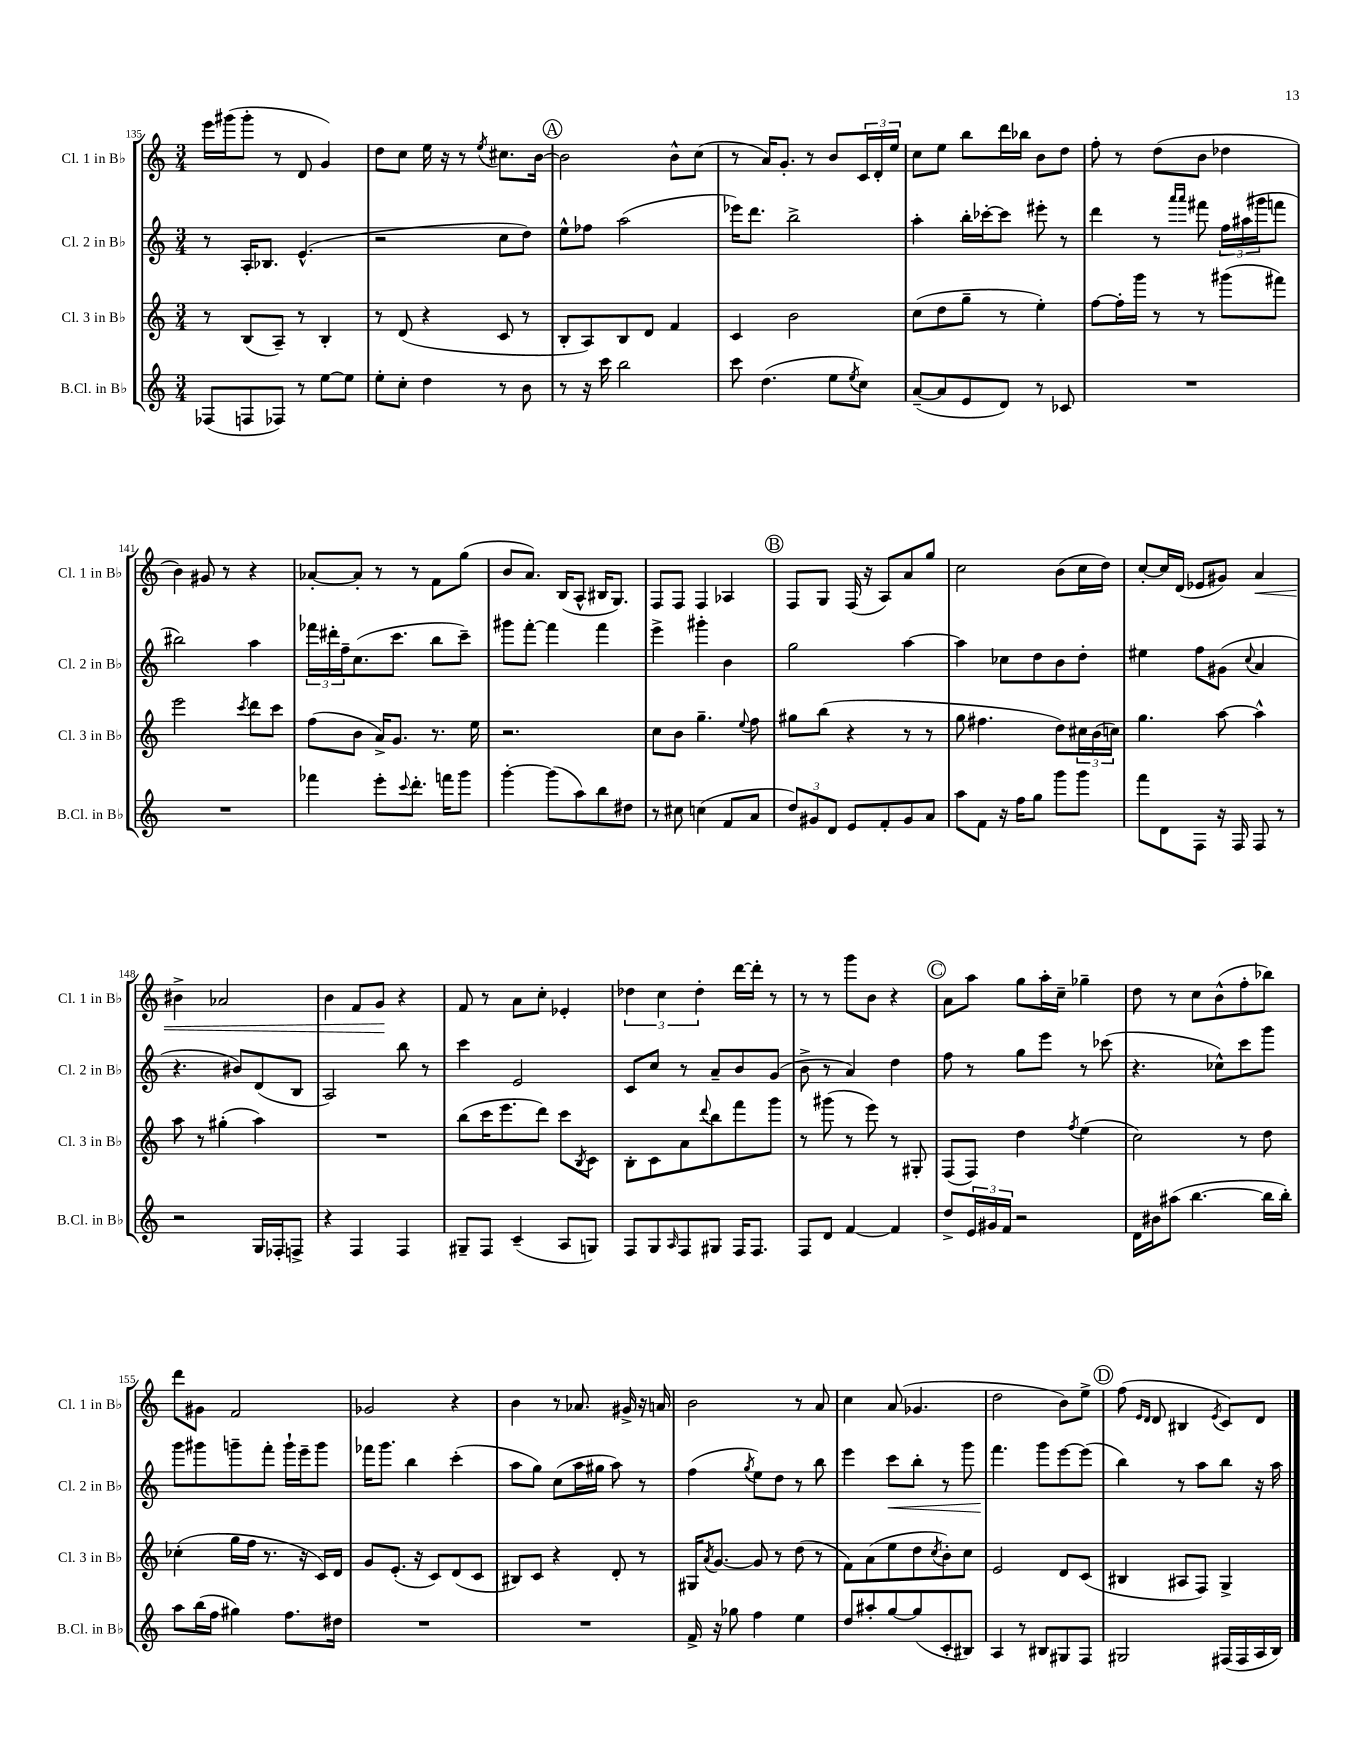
<<
\new StaffGroup <<
\new Staff = "s0" \with { instrumentName = "Cl. 1 in Bb" shortInstrumentName = "Cl. 1 in Bb" } {
    \clef treble \key c \major \numericTimeSignature \time 3/4
    e'''16 gis'''16( gis'''8-. r8 d'8 g'4) |
    d''8 c''8 e''16 r16 r8 \acciaccatura { e''8 } cis''8. b'16~ |
    \mark \markup { \circle "A" } b'2 b'8-^ c''8( |
    r8 a'16) g'8.-. r8 b'8 \tuplet 3/2 { c'16 d'16-. e''16 } |
    c''8 e''8 b''8 d'''16 bes''16 b'8 d''8 |
    f''8-. r8 d''8( b'8 des''4 |
    b'4) gis'8 r8 r4 |
    aes'8~-. aes'8-. r8 r8 f'8 g''8( |
    b'8 a'8.) b16( a8-^ bis16 g8.) |
    f8 f8 f4 aes4 |
    \mark \markup { \circle "B" } f8 g8 f16( r16 a8) a'8 g''8 |
    c''2 b'8( c''16 d''16) |
    c''8~-. c''16 d'16( ees'8 gis'8) a'4\< |
    bis'4-> aes'2 |
    b'4 f'8 g'8\! r4 |
    f'8 r8 a'8 c''8-. ees'4-. |
    \tuplet 3/2 { des''4 c''4 des''4-. } d'''16~ d'''16-. r8 |
    r8 r8 g'''8 b'8 r4 |
    \mark \markup { \circle "C" } a'8 a''8 g''8 a''16-. c''16-- ges''4-- |
    d''8 r8 c''8 b'8-^( f''8-. bes''8) |
    d'''8 gis'8 f'2 |
    ges'2 r4 |
    b'4 r8 aes'8. gis'16-> r16 a'16 |
    b'2 r8 a'8 |
    c''4 a'8( ges'4. |
    d''2 b'8) e''8-> |
    \mark \markup { \circle "D" } f''8( \grace { e'16 d'16 } d'8 bis4 \acciaccatura { e'8 } c'8) d'8 \bar "|." |
}
\new Staff = "s1" \with { instrumentName = "Cl. 2 in Bb" shortInstrumentName = "Cl. 2 in Bb" } {
    \clef treble \key c \major \numericTimeSignature \time 3/4
    r8 a16-. bes8. e'4.-^( |
    r2 c''8 d''8) |
    \mark \markup { \circle "A" } e''8-^ fes''8 a''2( |
    ees'''16) d'''8. b''2-> |
    a''4-. b''16-. ces'''16~-. ces'''8 eis'''8-. r8 |
    d'''4 r8 \grace { a'''16 a'''16 } fis'''8 \tuplet 3/2 { f''16 ais''16( gis'''16 } f'''8 |
    bis''2) a''4 |
    \tuplet 3/2 { fes'''16 dis'''16-. f''16-- } c''8.( c'''8. b''8 c'''8--) |
    gis'''8 f'''8~-. f'''4 f'''4 |
    e'''4-> gis'''4-. b'4 |
    \mark \markup { \circle "B" } g''2 a''4~ |
    a''4 ces''8 d''8 b'8 d''8-. |
    eis''4 f''8 gis'8( \appoggiatura { c''8 } a'4 |
    r4. bis'8) d'8( b8 |
    a2) b''8 r8 |
    c'''4 e'2 |
    c'8 c''8 r8 a'8-- b'8 g'8( |
    b'8-> r8 a'4) d''4 |
    \mark \markup { \circle "C" } f''8 r8 g''8 e'''8 r8 ces'''8( |
    r4. ces''8-^) c'''8 g'''8 |
    g'''8 gis'''8 g'''8-- f'''8-. g'''16-! e'''16-- g'''8 |
    fes'''16 g'''8. b''4 c'''4-.( |
    a''8 g''8) c''8( a''16 gis''16 a''8) r8 |
    f''4( \acciaccatura { g''8 } e''8) d''8 r8 b''8 |
    e'''4 c'''8\< b''8-. r8 g'''8 |
    f'''4.\! g'''8 e'''8~ e'''8( |
    \mark \markup { \circle "D" } b''4) r8 a''8 b''8 r16 a''16 \bar "|." |
}
\new Staff = "s2" \with { instrumentName = "Cl. 3 in Bb" shortInstrumentName = "Cl. 3 in Bb" } {
    \clef treble \key c \major \numericTimeSignature \time 3/4
    r8 b8( a8--) r8 b4-. |
    r8 d'8( r4 c'8 r8 |
    \mark \markup { \circle "A" } b8-. a8) b8 d'8 f'4 |
    c'4 b'2 |
    c''8( d''8 g''8-- r8 e''4-.) |
    f''8~ f''16-. g'''16 r8 r8 gis'''8( fis'''8) |
    e'''2 \acciaccatura { c'''8 } d'''8 c'''8 |
    f''8( b'8 a'16->) g'8. r8. e''16 |
    r2. |
    c''8 b'8 g''4.-- \appoggiatura { e''8 } f''8 |
    \mark \markup { \circle "B" } gis''8 b''8( r4 r8 r8 |
    g''8 fis''4. d''8) \tuplet 3/2 { cis''16 b'16( c''16) } |
    g''4. a''8~ a''4-^ |
    a''8 r8 gis''4-.( a''4) |
    R2. |
    b''8( c'''16 e'''8. d'''8) c'''8 \acciaccatura { b8 } c'8 |
    b8-. c'8 a'8 \appoggiatura { d'''8 } b''8 f'''8 g'''8 |
    r8 gis'''8( r8 e'''8) r8 gis8-. |
    \mark \markup { \circle "C" } f8( f8) d''4 \acciaccatura { f''8 } e''4( |
    c''2) r8 d''8 |
    ces''4-.( g''16 f''16 r8. r16 c'16) d'16 |
    g'8 e'8.-.( r16 c'8) d'8( c'8 |
    bis8) c'8 r4 d'8-. r8 |
    gis16 \acciaccatura { a'8 } g'8.~ g'8 r8 d''8( r8 |
    f'8) a'8( e''8 d''8 \acciaccatura { c''8 } b'8-.) c''8 |
    e'2 d'8 c'8( |
    \mark \markup { \circle "D" } bis4 ais8 f8) g4-> \bar "|." |
}
\new Staff = "s3" \with { instrumentName = "B.Cl. in Bb" shortInstrumentName = "B.Cl. in Bb" } {
    \clef treble \key c \major \numericTimeSignature \time 3/4
    fes8( f8 fes8) r8 e''8~ e''8 |
    e''8-. c''8-. d''4 r8 b'8 |
    \mark \markup { \circle "A" } r8 r16 c'''16 b''2 |
    c'''8 d''4.( e''8 \acciaccatura { e''8 } c''8) |
    a'8~--( a'8 e'8 d'8) r8 ces'8 |
    R2. |
    R2. |
    fes'''4 e'''8-. \appoggiatura { c'''8 } d'''8.-. f'''16 g'''8 |
    g'''4~-. g'''8( a''8) b''8 dis''8 |
    r8 cis''8 c''4( f'8 a'8 |
    \mark \markup { \circle "B" } \tuplet 3/2 { d''8) gis'8 d'8 } e'8 f'8-. gis'8 a'8 |
    a''8 f'8 r16 f''16 g''8 g'''8 g'''8 |
    f'''8 d'8 f8 r16 f16 f8 r8 |
    r2 g16 fes16-. f8-> |
    r4 f4 f4 |
    gis8-- f8 c'4--( a8 g8) |
    f8 g8 \grace { a16 } f8 gis8 f16 f8. |
    f8 d'8 f'4~ f'4 |
    \mark \markup { \circle "C" } d''8-> \tuplet 3/2 { e'16 gis'16 f'16 } r2 |
    d'16 bis'16 ais''8( b''4.~ b''16 b''16-.) |
    a''8 b''16( f''16 gis''4) f''8. dis''16 |
    R2. |
    R2. |
    f'16-> r16 ges''8 f''4 e''4 |
    d''8 ais''8-. g''8~ g''8( c'8-. bis8) |
    a4 r8 bis8 gis8 f8 |
    \mark \markup { \circle "D" } gis2 fis16( fis16 a16 b16) \bar "|." |
}
>>
>>
\layout { \context { \Score currentBarNumber = #135 } }
